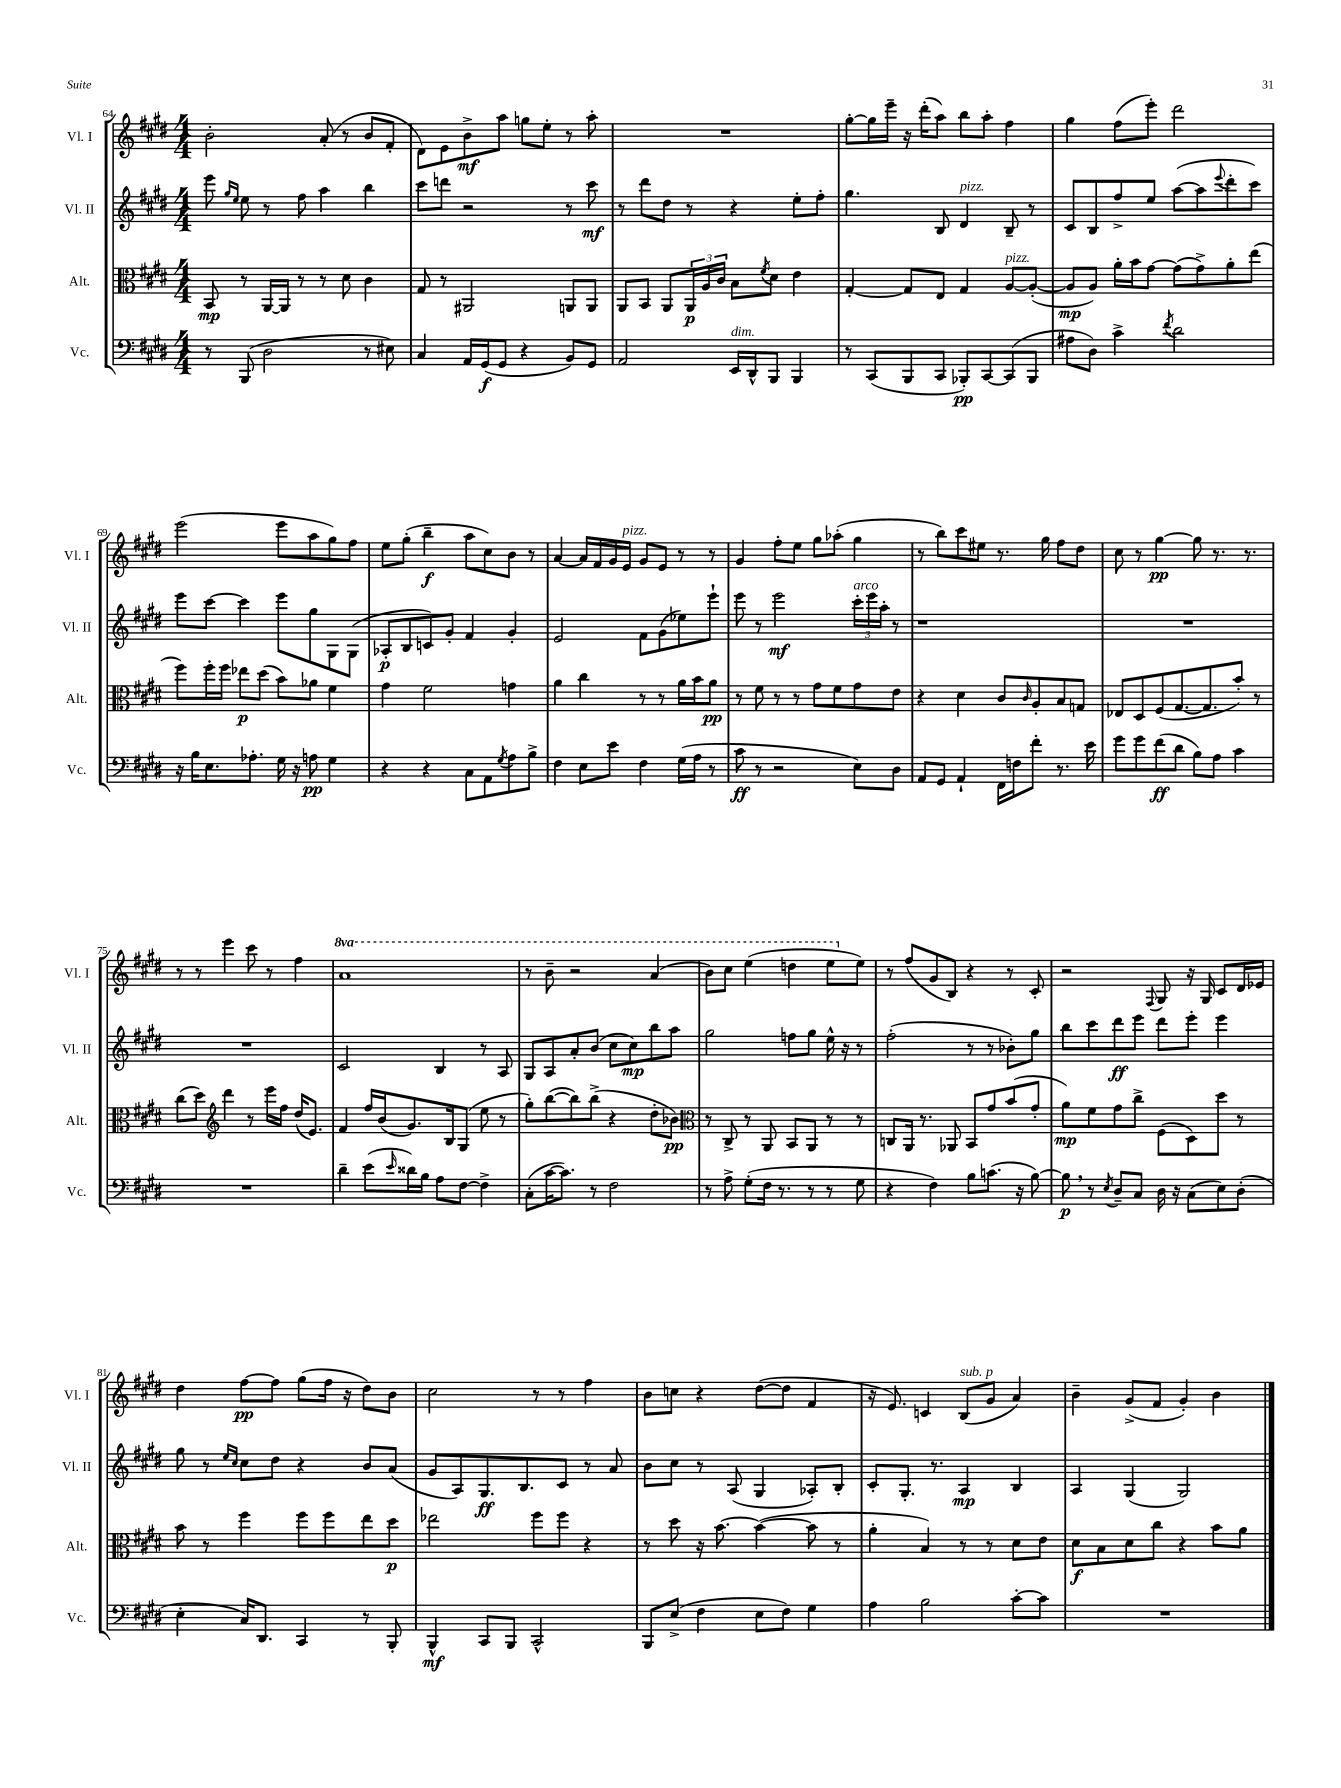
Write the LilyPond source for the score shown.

<<
\new StaffGroup <<
\new Staff = "s0" \with { instrumentName = "Vl. I" shortInstrumentName = "Vl. I" } {
    \clef treble \key e \major \numericTimeSignature \time 4/4 \set Staff.ottavationMarkups = #ottavation-simple-ordinals
    b'2-. a'8-.( r8 b'8 fis'8-. |
    dis'8) e'8 b'8->\mf a''8 g''8 e''8-. r8 a''8-. |
    R1 |
    gis''8~-. gis''16 e'''16-- r16 dis'''16-.( a''8) b''8 a''8-. fis''4 |
    gis''4 fis''8( e'''8-.) dis'''2 |
    e'''2( e'''8 a''8 gis''8) fis''8 |
    e''8 gis''8-.( b''4--\f a''8 cis''8) b'8 r8 |
    a'4~ a'16 fis'16 gis'16 e'16^\markup { \italic "pizz." } gis'8 e'8 r8 r8 |
    gis'4 fis''8-. e''8 gis''8 aes''8-.( gis''4 |
    r8 b''8) cis'''8 eis''8 r8. gis''16 fis''8 dis''8 |
    cis''8 r8 gis''4~\pp gis''8 r8. r8. |
    r8 r8 e'''4 cis'''8 r8 fis''4 |
    \ottava #1 a''1 |
    r8 b''8-- r2 a''4( |
    b''8) cis'''8 e'''4( d'''4 e'''8 \ottava #0 e''8) |
    r8 fis''8( gis'8 b8) r4 r8 cis'8-. |
    r2 \appoggiatura { fis8 } gis8 r16 gis16 cis'8 dis'16 ees'16 |
    dis''4 fis''8~\pp fis''8 gis''8( fis''16 r16 dis''8) b'8 |
    cis''2 r8 r8 fis''4 |
    b'8 c''8 r4 dis''8~( dis''8 fis'4 |
    r16 e'8.) c'4 b8^\markup { \italic "sub. p" }( gis'8 a'4) |
    b'4-- gis'8->( fis'8 gis'4-.) b'4 \bar "|." |
}
\new Staff = "s1" \with { instrumentName = "Vl. II" shortInstrumentName = "Vl. II" } {
    \clef treble \key e \major \numericTimeSignature \time 4/4
    e'''8 \grace { gis''16 e''16 } e''8 r8 fis''8 a''4 b''4 |
    cis'''8 d'''8 r2 r8 cis'''8\mf |
    r8 dis'''8 dis''8 r8 r4 e''8-. fis''8-. |
    gis''4. b8 dis'4^\markup { \italic "pizz." } b8-- r8 |
    cis'8 b8 fis''8-> e''8 a''8~( a''8 \appoggiatura { e'''8 } dis'''8-. cis'''8) |
    e'''8 cis'''8~ cis'''4 e'''8 gis''8 gis8 gis8( |
    aes8-.\p b8 c'8) gis'8-. fis'4 gis'4-. |
    e'2 fis'8 gis'8( ees''8) e'''8-! |
    e'''8 r8 e'''2\mf \tuplet 3/2 { cis'''16-.^\markup { \italic "arco" } e'''16 a''16-. } r8 |
    r1 |
    R1 |
    R1 |
    cis'2 b4 r8 a8 |
    gis8 a8 a'8-. b'8( cis''8 cis''8\mp) b''8 a''8 |
    gis''2 f''8 gis''8 e''16-^ r16 r8 |
    fis''2-.( r8 r8 bes'8-.) gis''8 |
    b''8 cis'''8 dis'''8\ff e'''8 dis'''8 e'''8-. e'''4 |
    gis''8 r8 \grace { e''16 cis''16 } cis''8 dis''8 r4 b'8 a'8( |
    gis'8 a8) gis8.\ff b8. cis'8 r8 a'8 |
    b'8 cis''8 r8 a8( gis4 aes8-.) b8-. |
    cis'8-. gis8.-. r8. a4\mp b4 |
    a4 gis4( gis2) \bar "|." |
}
\new Staff = "s2" \with { instrumentName = "Alt." shortInstrumentName = "Alt." } {
    \clef alto \key e \major \numericTimeSignature \time 4/4
    b,8\mp r8 a,16~ a,16 r8 r8 dis'8 cis'4 |
    gis8 r8 ais,2 a,8 a,8 |
    a,8 b,8 a,8 \tuplet 3/2 { a,16\p a16 cis'16 } b8 \acciaccatura { fis'8 } dis'8 e'4 |
    gis4~-. gis8 e8 gis4 a8~^\markup { \italic "pizz." } a8~-.( |
    a8\mp a8) a'16-. b'16 gis'8~ gis'8( gis'8->) a'8-. e''8( |
    fis''8) fis''16-. fis''16 ees''8\p dis''8( b'8) aes'8 fis'4 |
    gis'4 fis'2 g'4 |
    a'4 cis''4 r8 r8 a'16 b'16 a'8\pp |
    r8 fis'8 r8 r8 gis'8 fis'8 gis'8 e'8 |
    r4 dis'4 cis'8 \grace { cis'16 } a8-. b8 g8 |
    ees8 dis8 fis8( gis8.~ gis8. b'8-.) r8 |
    cis''8( dis''8) \clef treble dis'''4 r8 e'''16 fis''16 dis''16( e'8.) |
    fis'4 fis''16 b'16( gis'8.) b16 gis8( e''8 r8 |
    gis''8-.) b''8~( b''8) b''8->( r4 dis''8-. bes'8\pp) |
    \clef alto r8 cis8-> r8 a,8 b,8 a,8 r8 r8 |
    c8 a,16 r8. aes,8 b,8 gis'8 b'8( gis'8-. |
    a'8\mp) fis'8 gis'8 cis''8-> fis8( dis8) dis''8 r8 |
    b'8 r8 fis''4 fis''8 fis''8 e''8 dis''8\p |
    ees''2 fis''8 fis''8 r4 |
    r8 dis''8 r16 b'8.~ b'4~( b'8 r8 |
    a'4-. b4) r8 r8 dis'8 e'8 |
    dis'8\f b8 dis'8 cis''8 r4 b'8 a'8 \bar "|." |
}
\new Staff = "s3" \with { instrumentName = "Vc." shortInstrumentName = "Vc." } {
    \clef bass \key e \major \numericTimeSignature \time 4/4
    r8 b,,8( dis2 r8 eis8) |
    cis4 a,16 gis,16\f( gis,8 r4 b,8) gis,8 |
    a,2 e,16^\markup { \italic "dim." } dis,16-^ b,,8 b,,4 |
    r8 cis,8( b,,8 cis,8 bes,,8-.\pp) cis,8~ cis,8( bes,,8 |
    ais8 dis8) cis'4-> \acciaccatura { fis'8 } dis'2 |
    r16 b16 e8. aes8.-. gis16 r16 a8\pp gis4 |
    r4 r4 cis8 a,8 \acciaccatura { gis8 } a8 b8-> |
    fis4 e8 e'8 fis4 gis16( a16 r8 |
    cis'8\ff r8 r2 e8) dis8 |
    a,8 gis,8 a,4-! fis,16 f16 fis'8-. r8. e'16 |
    gis'8 gis'8 fis'8\ff( dis'8 b8) a8 cis'4 |
    R1 |
    dis'4-- e'8( \grace { e'16 } disis'16) b16 a8 fis8~ fis4-> |
    cis8-.( cis'16~ cis'8.) r8 fis2 |
    r8 a8-> gis8-.( fis16 r8. r8 r8 gis8 |
    r4 fis4) b8 c'8.( r16 b8~) |
    b8\p \breathe r8 \acciaccatura { e8 } dis8-- cis8 dis16 r16 cis8( e8) dis8-.( |
    e4-. cis16) dis,8. cis,4 r8 b,,8-. |
    b,,4-^\mf cis,8 b,,8 cis,2-^ |
    b,,8 e8->( fis4 e8 fis8) gis4 |
    a4 b2 cis'8~-. cis'8 |
    R1 \bar "|." |
}
>>
>>
\layout { \context { \Score currentBarNumber = #64 } }
